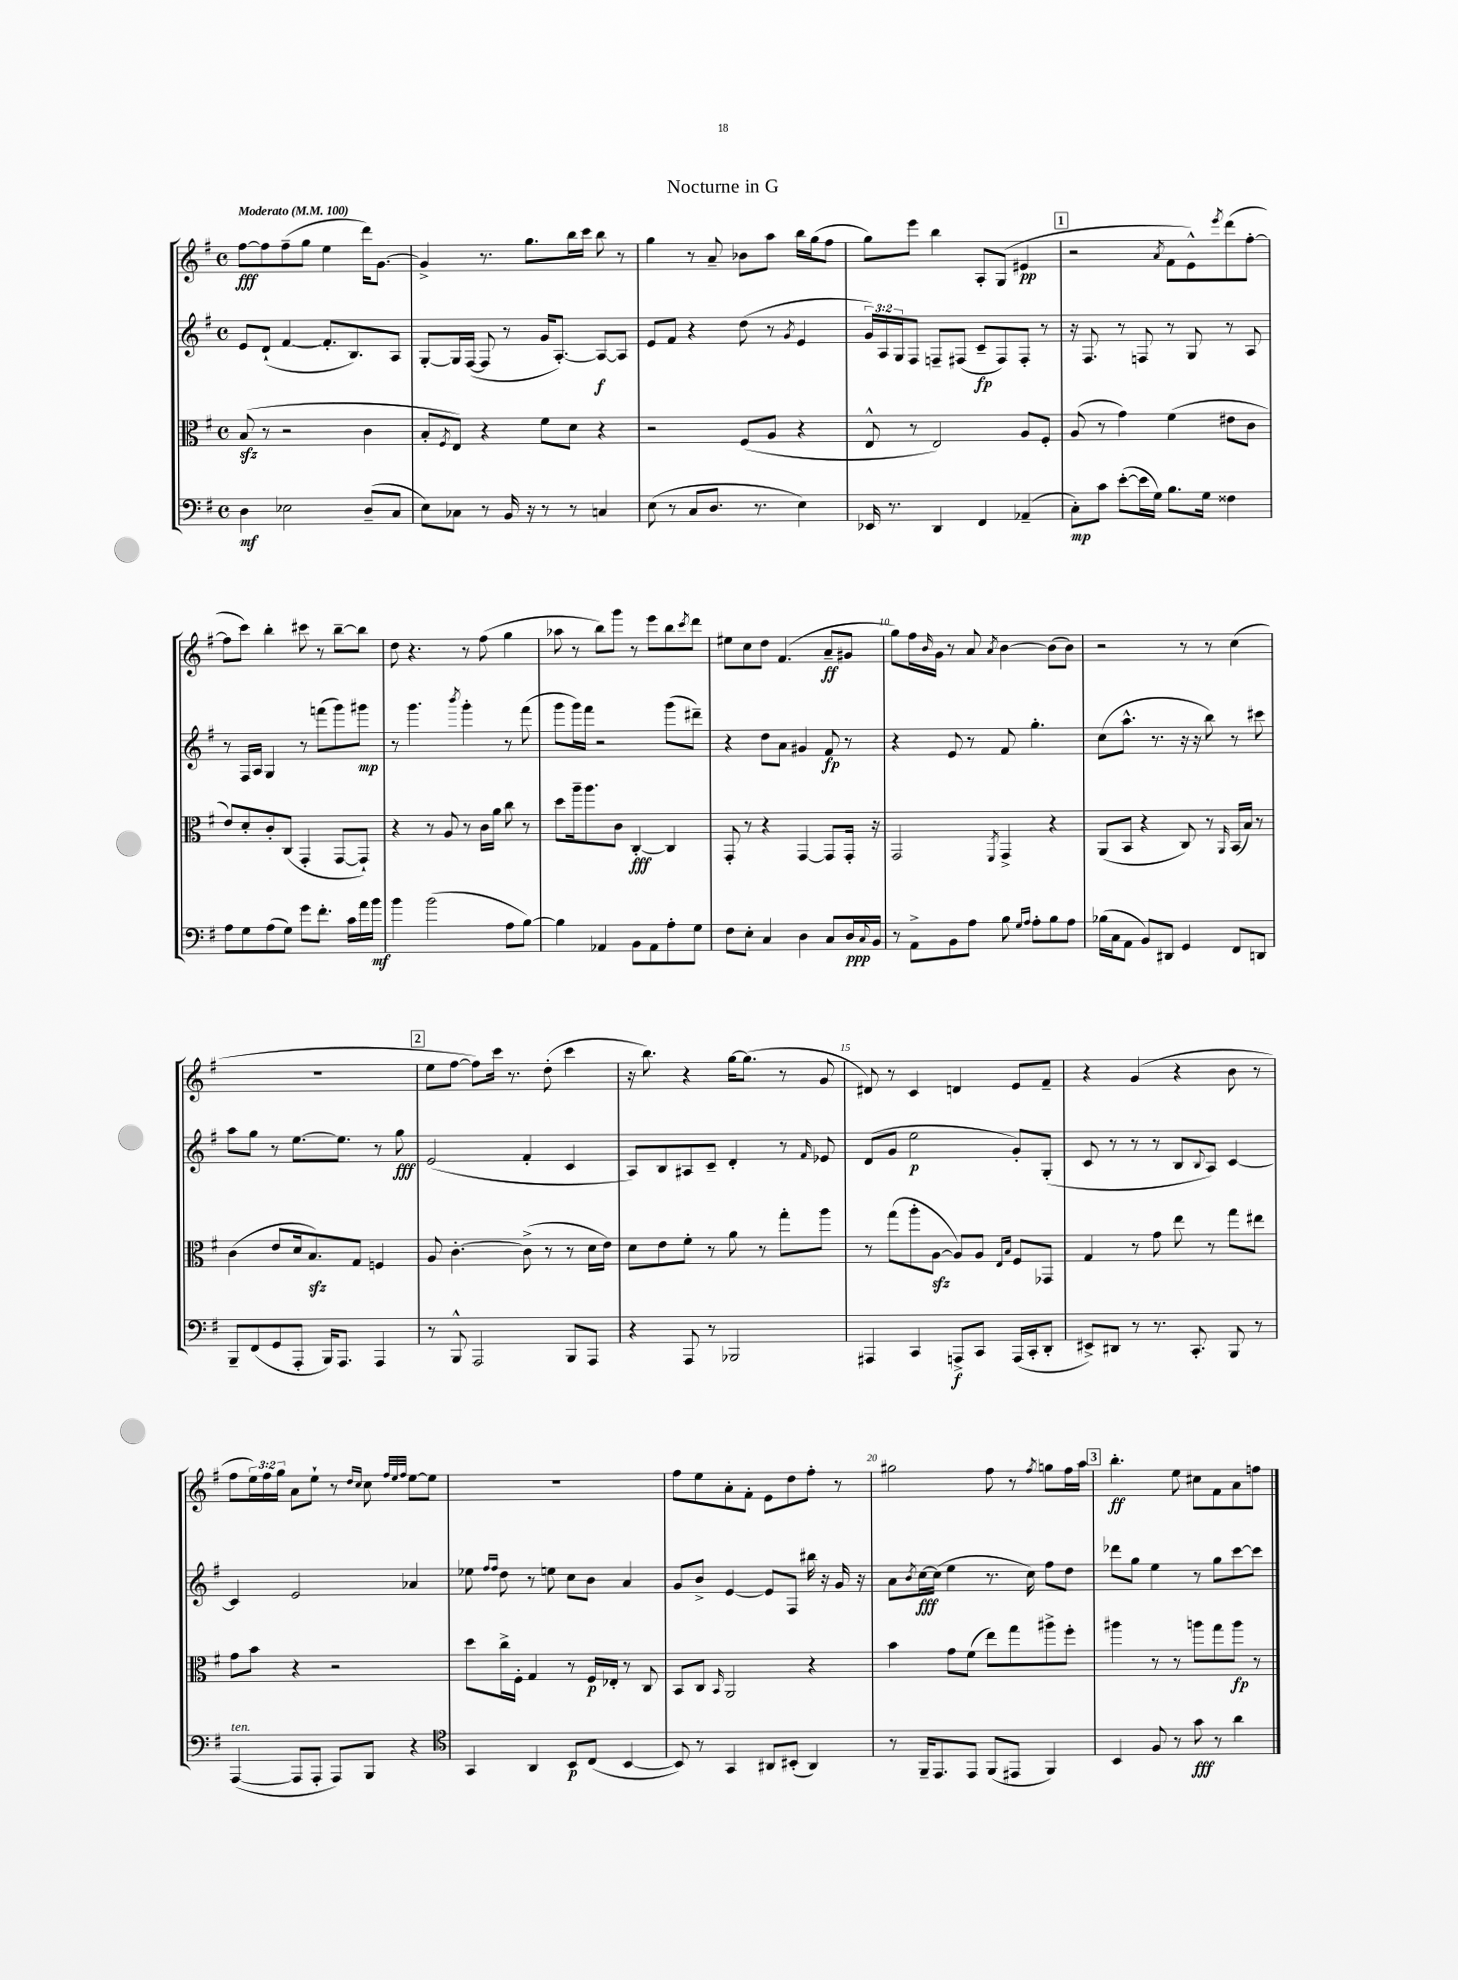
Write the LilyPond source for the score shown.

\header { title = "Nocturne in G" }
<<
\new StaffGroup <<
\new Staff = "s0" {
    \clef treble \key g \major \defaultTimeSignature \time 4/4 \override Staff.TupletNumber.text = #tuplet-number::calc-fraction-text \tempo "Moderato" 4 = 100
    fis''8~\fff fis''8 fis''8--( g''8 e''4 d'''16) g'8.~ |
    g'4-> r8. g''8. b''16 c'''16 b''8 r8 |
    g''4 r8 a'8-- bes'8 a''8 b''16 g''16( fis''8 |
    g''8) e'''8 b''4 a8-. g8( eis'4\pp |
    \mark \markup { \box "1" } r2 \acciaccatura { a'8 } fis'8 e'8-^) \acciaccatura { e'''8 } d'''8( fis''8~-. |
    fis''8 c'''8) b''4-. cis'''8 r8 b''8~-- b''8 |
    d''8 r4. r8 fis''8( g''4 |
    aes''8 r8 b''8) g'''8 r8 e'''8 b''8 \acciaccatura { c'''8 } d'''8 |
    eis''8 c''8 d''8 fis'4.( a'8--\ff gis'8 |
    g''8) fis''16 \grace { b'16 } g'16 r8 a'8 \acciaccatura { a'8 } b'4~ b'8( b'8) |
    r2 r8 r8 c''4( |
    R1 |
    \mark \markup { \box "2" } e''8 fis''8~ fis''8) c'''16 r8. d''8-.( c'''4 |
    r16 b''8.) r4 g''16~ g''8.( r8 g'8 |
    dis'8) r8 c'4 d'4 e'8 fis'8-- |
    r4 g'4( r4 b'8 r8 |
    fis''8 \tuplet 3/2 { e''16) fis''16 g''16 } a'8 e''8-! r8 \grace { d''16 c''16 } c''8 \grace { fis''32 e''32 fis''32 } e''8~ e''8 |
    R1 |
    fis''8 e''8 a'8-. fis'8-. e'8 d''8 fis''8-. r8 |
    gis''2 fis''8 r8 \acciaccatura { fis''8 } g''8 fis''16 a''16 |
    \mark \markup { \box "3" } b''4.-.\ff e''8 cis''8 fis'8 a'8 f''8 \bar "|." |
}
\new Staff = "s1" {
    \clef treble \key g \major \defaultTimeSignature \time 4/4 \override Staff.TupletNumber.text = #tuplet-number::calc-fraction-text
    e'8 d'8-!( fis'4~ fis'8.-. b8.) a8 |
    g8~-. g16 fis16~( fis8 r8 g'16 a8.~-.) a8~\f a8 |
    e'8 fis'8 r4 d''8( r8 \acciaccatura { g'8 } e'4 |
    \tuplet 3/2 { g'16) a16 g16 } fis8 f8-- fis8( c'8--\fp fis8) fis8-. r8 |
    \mark \markup { \box "1" } r16 fis8. r8 f8 r8 g8 r8 a8 |
    r8 fis16 a16 g4 r8 f'''8( g'''8) gis'''8\mp |
    r8 g'''4. \acciaccatura { b'''8 } g'''4-. r8 fis'''8( |
    g'''8 g'''16) fis'''16 r2 g'''8( dis'''8--) |
    r4 d''8 a'8 gis'4 fis'8\fp r8 |
    r4 e'8 r8 fis'8 g''4.-. |
    c''8( a''8.-^ r8. r16 r16 b''8) r8 cis'''8 |
    a''8 g''8 r8 e''8.~ e''8. r8 g''8\fff |
    \mark \markup { \box "2" } e'2( fis'4-. c'4 |
    a8) b8 ais8 c'8-- d'4-. r8 \grace { fis'16 } ees'8 |
    d'8( g'8 e''2\p g'8-.) g8-.( |
    c'8 r8 r8 r8 b8 \appoggiatura { b8 } a8) c'4~ |
    c'4 e'2 aes'4 |
    ees''8 \grace { fis''16 fis''16 } d''8 r8 e''8 c''8 b'8 a'4 |
    g'8 b'8-> e'4~ e'8 fis8 bis''16 r16 g'16 r16 |
    a'8 \acciaccatura { b'8 } c''16~\fff c''16( e''4 r8. c''16) fis''8 d''8 |
    \mark \markup { \box "3" } des'''8 g''8 e''4 r8 g''8 c'''8~ c'''8 \bar "|." |
}
\new Staff = "s2" {
    \clef alto \key g \major \defaultTimeSignature \time 4/4
    b8\sfz( r8 r2 c'4 |
    b8-. \acciaccatura { fis8 } e8) r4 fis'8 d'8 r4 |
    r2 fis8( a8 r4 |
    e8-^ r8 e2) a8 fis8-. |
    \mark \markup { \box "1" } a8( r8 g'4) fis'4( eis'8 c'8 |
    e'8) d'8-. c'8-. c8( g,4-. g,8~ g,8-!) |
    r4 r8 a8 r8 c'16 a'16 c''8 r8 |
    d''8 a''16-- a''8. c'8 c4~-.\fff c4 |
    g,8-. r8 r4 g,4~ g,8 g,16-. r16 |
    g,2 \acciaccatura { fis,8 } g,4-> r4 |
    a,8( b,8 r4 c8) r8 \grace { a,16 } b,16( b16) r8 |
    c'4( e'8 d'16 b8.\sfz) g8 f4 |
    \mark \markup { \box "2" } a8 c'4.~-. c'8->( r8 r8 d'16 e'16) |
    d'8 e'8 fis'8-. r8 a'8 r8 g''8-. a''8 |
    r8 g''8( a''8-. a8~\sfz a8) a8 \grace { e16 b16 } fis8 ges,8 |
    g4 r8 g'8 e''8 r8 g''8 eis''8 |
    g'8 b'8 r4 r2 |
    d''8 c''16-> fis16-. g4 r8 fis16\p ees16-. r8 c8 |
    b,8 c8 \grace { b,16 } a,2 r4 |
    b'4 g'8 fis'8( e''8) g''8 ais''8-> fis''8-. |
    \mark \markup { \box "3" } ais''4 r8 r8 a''8 g''8 a''8\fp r8 \bar "|." |
}
\new Staff = "s3" {
    \clef bass \key g \major \defaultTimeSignature \time 4/4
    d4\mf ees2 d8--( c8 |
    e8) ces8 r8 b,16 r16 r8 r8 c4 |
    e8( r8 c8 d8. r8. e4) |
    ees,16 r8. d,4 fis,4 aes,4--( |
    \mark \markup { \box "1" } c8-.\mp) c'8 e'8~-.( e'16 g16) b8. g16 fisis4 |
    a8 g8 a8( g8) g'8 fis'8.-. c'16 a'16 b'16\mf |
    b'4 b'2( a8 b8~) |
    b4 aes,4 b,8 aes,8 a8-. g8 |
    fis8 e8-. c4 d4 c8 d16\ppp \appoggiatura { c8 } b,16 |
    r8 a,8-> b,8 a8 b8 \grace { g16 a16 } a8-. b8 a8 |
    bes16( c16 a,8 b,8) dis,8 g,4 fis,8 d,8 |
    b,,8-- fis,8( g,8 a,,8-. b,,16) a,,8. a,,4 |
    \mark \markup { \box "2" } r8 b,,8-^ a,,2 b,,8 a,,8 |
    r4 a,,8 r8 bes,,2 |
    ais,,4 c,4 a,,8->\f c,8 a,,16( c,16-. d,8-. |
    eis,8->) dis,8 r8 r8. c,8.-. b,,8 r8 |
    a,,4~^\markup { \italic "ten." }( a,,8 a,,8-. a,,8) b,,8 r4 |
    \clef tenor g,4 a,4 b,8\p c8( b,4~ |
    b,8) r8 g,4 ais,8 bis,8-.( ais,4) |
    r8 fis,16-- e,8. e,8 fis,8( eis,8 fis,4) |
    \mark \markup { \box "3" } b,4 fis8 r8 g'8\fff r8 a'4 \bar "|." |
}
>>
>>
\layout { \context { \Score \override BarNumber.break-visibility = ##(#f #t #t) barNumberVisibility = #(every-nth-bar-number-visible 5) } }
